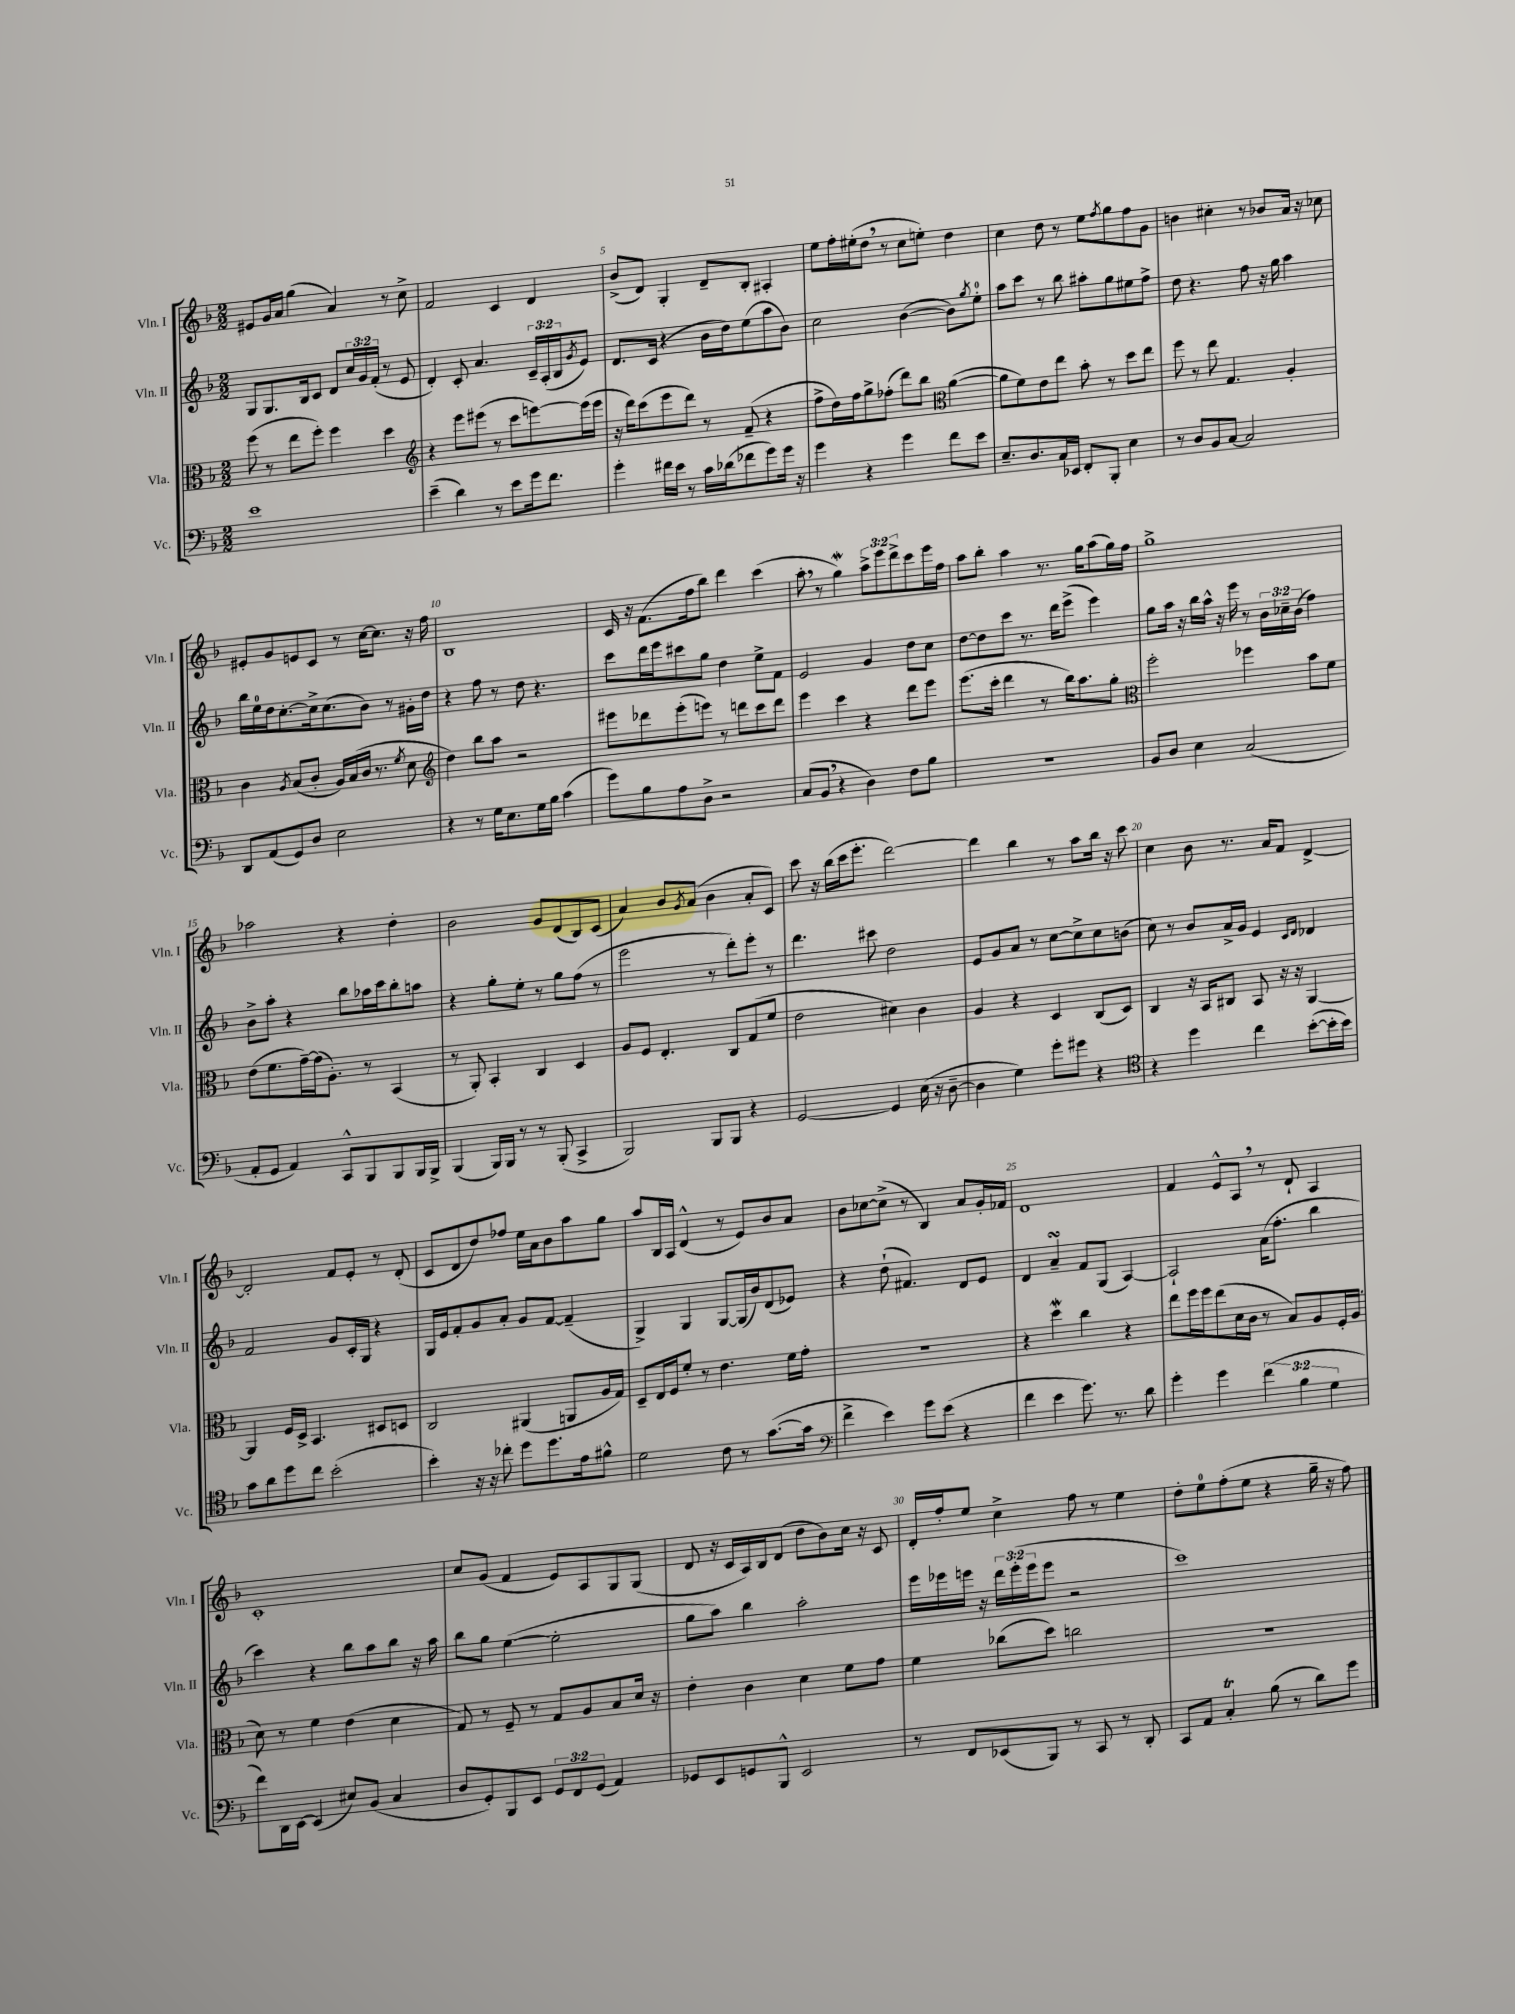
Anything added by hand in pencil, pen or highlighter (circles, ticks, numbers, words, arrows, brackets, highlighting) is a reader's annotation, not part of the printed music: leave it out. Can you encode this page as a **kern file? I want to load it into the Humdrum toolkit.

**kern	**kern	**kern	**kern
*part4	*part3	*part2	*part1
*staff4	*staff3	*staff2	*staff1
*I"Vc.	*I"Vla.	*I"Vln. II	*I"Vln. I
*I'Vc.	*I'Vla.	*I'Vln. II	*I'Vln. I
*clefF4	*clefC3	*clefG2	*clefG2
*k[b-]	*k[b-]	*k[b-]	*k[b-]
*M2/2	*M2/2	*M2/2	*M2/2
=3	=3	=3	=3
1e	(8ff\	8G/L	8e#X/L
.	8r	8.G/	16g/L
.	.	.	16a/JJ
.	8ee\L	.	(4gg\
.	.	16B-/k	.
.	8ff'\J)	8c/J	.
.	4ff\	8d/L	4a/)
.	.	24cc/L	.
.	.	24g/	.
.	.	(24f'/JJ	.
.	4dd\	8r	8r
.	.	8e/	8cc^\
=4	=4	=4	=4
*	*clefG2	*	*
(4e~\	4r	4d'/)	2f/
4d\)	8eee\L	8c'/	.
.	(8eee#X\J	4.a/	.
8r	8r	.	4c/
8e\L	8ccc\L	.	.
16g\k	[8eeen\)	24c~/LL	4d/
.	.	(24A'/	.
8.f\J	.	.	.
.	.	24B-/J	.
.	.	8qg/	.
.	(16eee\L]	8e/J)	.
.	16eee\JJ	.	.
=5	=5	=5	=5
4g'\	16r	8.d/L	(8b-^/L
.	16ddd\KL)	.	.
.	(8ccc\	.	8d/J)
.	.	(16c/Jk	.
16f#X\LL	8eee\	4r	4G'/
16e\JJ	.	.	.
8r	8ddd\J)	.	.
16c\LL	8r	16b-\LL	8d~/L
(16d-X\J	.	16dd\J)	.
8f-X\	(8f~/	(8ee\	8B-'/J
8g\)	4r	8aa\	4A#X'/
16g\Jk	.	8b-\J)	.
16r	.	.	.
=6	=6	=6	=6
4g\	8ff^\L	2cc\	8ee\L
.	16dd\L)	.	16ff'\L
.	16ff\J	.	(16ee#X'\J
4r	8gg^\	.	8dd,\J
.	(8ff-X'\J	.	8r
4g\	8ddd\L)	([4b-\	8cc\L
.	8bb-\J	.	8een'\J)
*	*clefC3	*	*
8f\L	([4a\	8b-\L])	4dd\
.	.	8qgg/	.
8e\J	.	8ee'\J	.
=7	=7	=7	=7
8.E~/L	8a\L]	8aa\L	4cc\
.	8f\)	8ccc\J	.
8.D/	.	.	.
.	8e\	8r	8dd\
16C/L	8ee\J	8bb-\	8r
16EE-X/JJ	.	.	.
8FF'/L	8b-'\	8aa#X'\L	8ee\L
.	.	.	8qff/
8BBB-'/J	8r	8gg\	8gg\
4E\	8dd\L	8ee#X\	8ff\
.	8ee\J	8ff^\J	8g\J
=8	=8	=8	=8
8r	8ff\	8dd\	4bn\
8D/L	8r	4.r	.
8BB-/	8ee\	.	4cc#X'\
[8C/J	4.G/	.	.
2C/]	.	8ff\	8r
.	.	16r	8b-X/L
.	.	16gg\	.
.	4A'/	4aa\	16a/Jk
.	.	.	16r
.	.	.	8cc-X\
!!LO:LB:g=z
=9	=9	=9	=9
8DD/L	4c\	16bb-\LL	8e#X'/L
.	.	16ee\	.
(8AA/	.	16dd\J	8g/
.	.	[8.cc'\	.
.	8qA/	.	.
8GG/)	(8B-/L	.	8en/
8D/J	8c'/J	16cc^\k]	8c/J
.	.	(8.cc\	.
2E\	16A/LL)	.	8r
.	(16B-/	.	.
.	16c/JJ	8b-\J)	[16cc\KL
.	8.r	.	8.cc\J]
.	.	8r	.
.	8qf/	.	.
.	8d\	16g#X'\LL	16r
.	.	16dd\JJ	16ff\
=10	=10	=10	=10
*	*clefG2	*	*
4r	4dd\)	4r	1B-
8r	8bb-\L	8ff\	.
16G\KL	8aa\J	8r	.
8.E\	.	.	.
.	2r	8dd\	.
16G\L	.	4.r	.
16B-\JJ	.	.	.
(4c\	.	.	.
=11	=11	=11	=11
8g\L)	8eee#X\L	8ccc\L	16c/
.	.	.	16r
8B-\	8ddd-X\	16ddd\L	(8.f\L
.	.	16eee\J	.
8A\	(8eee#'\	8ccc#X\	.
.	.	.	16ff\k
8D^\J	8eeen\J)	8gg\J	8bb-\J)
2r	8r	4dd\	4ddd\
.	8dddn\L	.	.
.	8ccc\	8ee^\L	(4ccc\
.	8ddd\J	8f\J	.
=12	=12	=12	=12
(8C/L	4eee\	2e/	8aa',\
8BB-,/J	.	.	8r
4r	4ccc\	.	4ggW\)
4D\)	4r	4g/	12aa^\L
.	.	.	12eee\
.	.	.	12ddd^\
8F\L	8ddd\L	8dd\L	8ccc\
8B-\J	8eee\J	8cc\J	16eee\L
.	.	.	16ff\JJ
=13	=13	=13	=13
1r	(8.eee\L	[8dd\L	8aa\L
.	.	8dd\]	8bb-'\J
.	16ccc'\Jk	.	.
.	4ddd\	8ccc\J	4aa\
.	.	8.r	.
.	8r	.	8.r
.	.	16ddd\KL	.
.	16bb-\KL)	(8eee^\J	.
.	8.aa\	.	16gg\KL
.	.	4eee\)	(8aa\
.	8gg'\J	.	16gg\L)
.	.	.	16ff\JJ
=14	=14	=14	=14
*	*clefC3	*	*
8BB-/L	2ff'\	8gg\L	1gg^
8D/J	.	16aa\Jk	.
.	.	16r	.
4E\	.	16bb-\LL	.
.	.	16aa^^\JJ	.
.	.	16r	.
.	.	16eee\	.
(2C/	4ff-X\	8r	.
.	.	24b-\LL	.
.	.	24cc-X~\	.
.	.	(24b-\JJ	.
.	8b-\L	4ff\)	.
.	8f\J	.	.
!!LO:LB:g=z
=15	=15	=15	=15
8AA'/L	(8e\L	8b-^\L	2aa-X\
8GG/J	8.f\	8aa'\J	.
4AA/)	.	4r	.
.	[16g~\L)	.	.
.	(16g\J]	.	.
.	8.A'\J)	.	.
8CC^^/L	.	8bb-\L	4r
8BBB-/	8r	16aa-X\L	.
.	.	16ccc\J	.
8BBB-/	(4BB-/	8bb-'\	4dd'\
16BBB-/L	.	8aan\J	.
16BBB-^/JJ	.	.	.
=16	=16	=16	=16
(4BBB-/	8r	4r	2b-\
.	8AA'/)	.	.
16BBB-/LL)	4BB-'/	8gg'\L	.
16BBB-/JJ	.	.	.
8r	.	8ee'\J	.
8r	4C/	8r	8g/L
(8BBB-'/	.	8gg\L	(8d/
4CC^/	4D/	(8ff\J	8B-/)
.	.	8r	(8c/J
=17	=17	=17	=17
2BBB-/)	8A/L	2eee\	4a/)
.	8F/J	.	.
.	4.E'/	.	8b-/L
.	.	.	8qg/
.	.	.	(8a/J
8BBB-/L	.	8r	4b-\
8BBB-/J	8C/L	8ddd'\L)	.
4r	(8G/	8eee'\J	8a'/L
.	8f/J	8r	8c/J)
=18	=18	=18	=18
[2GG/	2e\	4.ddd\	8ccc\
.	.	.	16r
.	.	.	(16bb-\LL
.	.	.	16ccc\J
.	.	.	8.eee'\J
.	.	8ccc#X\	.
4GG/]	4d#X\)	2dd\	[2ddd\)
(16E\	4c\	.	.
16r	.	.	.
[8D~\	.	.	.
=19	=19	=19	=19
4D\]	4A/	8e/L	4ddd\]
.	.	8g/	.
4G\)	4r	8a/J	4bb-\
.	.	8r	.
8g'\L	4D/	[8cc\L	8r
8g#X\J	.	8cc^\]	8aa\L
4r	(8C/L	8cc\	16bb-\Jk
.	.	.	16r
.	8D/J)	(8bn\J	8ccc\
=20	=20	=20	=20
*clefC4	*	*	*
4r	4C/	8cc\)	4cc\
.	.	8r	.
4dd\	16r	8b-/L	8b-\
.	16BB-/KL	.	.
.	8C#X/J	16a^/L	8.r
.	.	16g/JJ	.
4cc\	8BB-/	4e/	.
.	.	.	16a/KL
.	16r	.	8f/J
.	16r	.	.
.	.	16qqc/LL	.
.	.	16qqd/JJ	.
([8b-'\L	[4AA/	4d-X/	[4d^/
16b-'\L]	.	.	.
16b-\JJ)	.	.	.
!!LO:LB:g=z
=21	=21	=21	=21
8g\L	4AA/]	2f/	2d'/]
8a\	.	.	.
8dd\	16F/LL	.	.
.	16D^/JJ	.	.
8cc\J	4.BB-/	.	.
(2b-'\	.	8g/L	8f/L
.	.	16c'/L	8e'/J
.	.	16G/JJ	.
.	8D#X/L	4r	8r
.	8Dn/J	.	(8d'/
=22	=22	=22	=22
4b-'\)	2C/	16G/LL	8c/L
.	.	16e/J	.
.	.	8f'/	8d/
16r	.	8g/	8dd/)
16r	.	.	.
8cc-X'\	.	8a'/J	8ff-X/J
8dd\L	(4AA#X/	8g/L	16ee\LL
.	.	.	16a\J
8.dd\	.	[8f/J	8b-\
.	8AAn/L	(4f~/]	8aa\
16e\k	.	.	.
8f#X^^\J	16A/L	.	8gg\J
.	16G/JJ)	.	.
=23	=23	=23	=23
2d\	8D~/L	4G^/)	8aa/L
.	16E/L	.	16B-/L
.	16F/J	.	16A/JJ
.	8f'/J	4G/	(4d^^/
.	8r	.	.
8c\	4.e\	[8G/L	8r
8r	.	(16G/L]	8e/L)
.	.	16b-/J)	.
([8.g\L	.	(8d/	8b-/
.	16f\LL	8e-X/J)	8a/J
16g\Jk]	16g'\JJ	.	.
=24	=24	=24	=24
*clefF4	*	*	*
4f^\	1r	4r	8b-\L
.	.	.	[8cc-X\
4e\)	.	(8dd`\	(8cc-^\J]
.	.	4.f#X/)	8r
8g\L	.	.	4B-/)
(8e\J	.	.	.
4r	.	8d/L	8a/L
.	.	8e/J	16g'/L
.	.	.	16f-X/JJ
=25	=25	=25	=25
4f\	4r	4d/	1d
4e\	4ddW\	4asSsS~/	.
8.g\)	4cc\	8f/L	.
.	.	(8G/J	.
8.r	.	.	.
.	4r	[4A/)	.
8d\	.	.	.
=26	=26	=26	=26
4g'\	8ee\L	2A`/]	4f/
.	16ff\L	.	.
.	16ff\J	.	.
4g\	(8ee\	.	8e^^/L
.	16d\L	.	8A,/J
.	16c\JJ	.	.
(6f\	8r	(16a\KL	8r
.	.	8.ff'\J	.
.	8B-/L)	.	8d`/
6B-\	.	.	.
.	8A/	4bb-\	4A/
6G\	.	.	.
.	16F'/L	.	.
.	(16A/JJ	.	.
!!LO:LB:g=z
=27	=27	=27	=27
8f\L)	8d\)	4ccc\)	1c'
16DD\L	8r	.	.
[16EE\JJ	.	.	.
(4EE/]	4f\	4r	.
8E#X/L)	(4e\	8bb-\L	.
(8BB-/J	.	8aa\	.
4C/	4d\	8bb-\J	.
.	.	16r	.
.	.	16aa\	.
=28	=28	=28	=28
8D/L	8G/)	8bb-\L	8cc/L
8GG'/)	8r	8gg\J	(8g/J
8BBB-/	8F~/	([4ee\	4f/
8EE/J	8r	.	.
12GG/L	8G/L	2ee'\]	8e/L)
12FF/	.	.	.
.	8A/	.	8A/
(12GG/J	.	.	.
4AA/)	8B-/	.	8G/
.	16d/Jk	.	(8G/J
.	16r	.	.
=29	=29	=29	=29
8GG-X/L	4e'\	8gg\L	8d/
8EE/	.	8aa\J)	16r
.	.	.	16c/LL
8GGn/	4c\	4bb-\	16A/)
.	.	.	16B-/J
8BBB-^^/J	.	.	(8d/J
2EE/	4d\	2aa'\	8dd\L
.	.	.	8b-\)
.	8f\L	.	16cc\Jk
.	.	.	16r
.	8g\J	.	8c/
=30	=30	=30	=30
8r	4f\	16eee\LL	16d'/LL
.	.	16eee-X\	16ff'/J
8FF/L	.	16eeen\JJ	8ee/J
.	.	16r	.
(8EE-X/	(8cc-X\L	24ddd\LL	4cc^\
.	.	(24eee'\	.
.	.	24eee\J	.
8BBB-/J)	8dd\J)	8eee\J	.
8r	2ccn\	2r	8ff\
8CC/	.	.	8r
8r	.	.	4ee\
8DD'/	.	.	.
=31	=31	=31	=31
8CC/L	1r	1ccc)	8dd'\L
8AA/J	.	.	8ee\
4CT'/	.	.	(8ff'\
.	.	.	8ee\J
(8B-\	.	.	4r
8r	.	.	.
8d\L)	.	.	16gg~\
.	.	.	16r
8g\J	.	.	8ff\)
==	==	==	==
*-	*-	*-	*-
